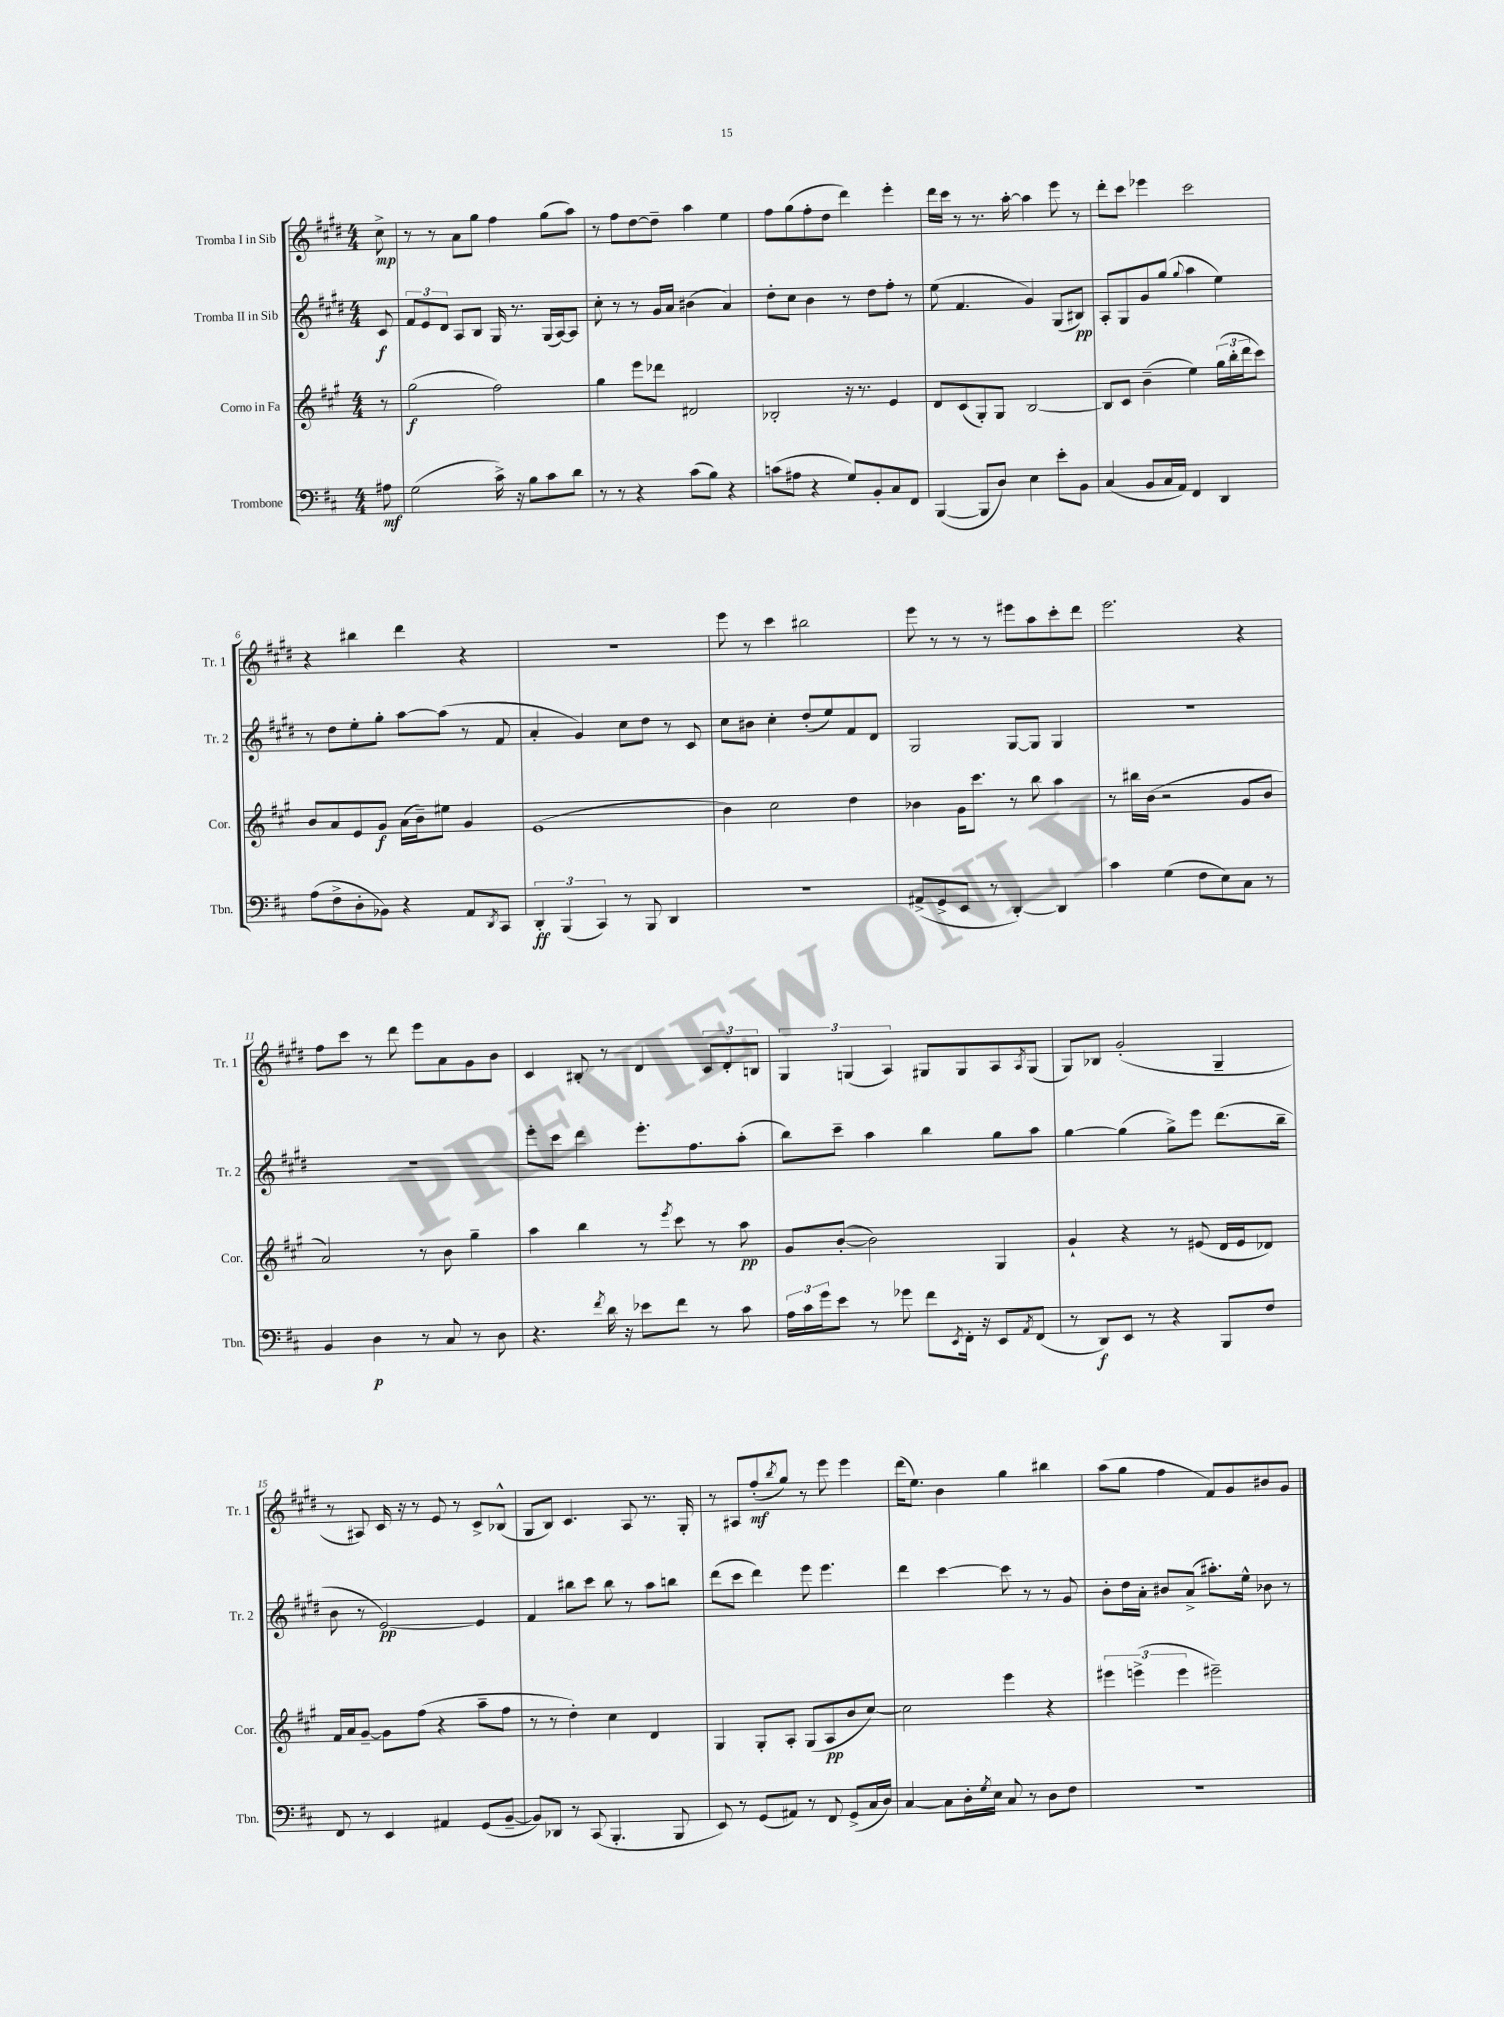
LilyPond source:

<<
\new StaffGroup <<
\new Staff = "s0" \with { instrumentName = "Tromba I in Sib" shortInstrumentName = "Tr. 1" } {
    \clef treble \key e \major \numericTimeSignature \time 4/4 \partial 8
    cis''8->\mp |
    r8 r8 a'8 gis''8 fis''4 gis''8( a''8) |
    r8 fis''8 dis''8~ dis''8-- a''4 e''4 |
    fis''8 gis''8( fis''8-. dis''8 dis'''4) e'''4-. |
    dis'''16 cis'''16 r8 r8. a''16~-. a''4 e'''8 r8 |
    dis'''8-. cis'''8 ees'''4 cis'''2 |
    r4 bis''4 dis'''4 r4 |
    R1 |
    e'''8 r8 cis'''4 bis''2 |
    e'''8 r8 r8 r8 eis'''8 a''8 cis'''8-. dis'''8 |
    e'''2. r4 |
    fis''8 cis'''8 r8 dis'''8 e'''8 a'8 gis'8 b'8 |
    cis'4 bis8-. r8 dis'4 \tuplet 3/2 { cis'8 dis'8-. b8 } |
    \tuplet 3/2 { gis4 g4( a4) } gis8 gis8 a8 \acciaccatura { a8 } gis8( |
    gis8) bes8 gis'2-.( gis4-- |
    r8 ais8) cis'16 r16 r8 e'8 r8 cis'8-> bes8-^( |
    gis8 b8) cis'4. a8 r8. gis16-. |
    r8 ais8 fis''8-.\mf( \acciaccatura { b''8 } gis''8) r8 e'''8 e'''4 |
    dis'''16( e''8.) b'4 gis''4 bis''4 |
    a''8( gis''8 fis''4 fis'8) gis'8 bis'8 gis'8 \bar "|." |
}
\new Staff = "s1" \with { instrumentName = "Tromba II in Sib" shortInstrumentName = "Tr. 2" } {
    \clef treble \key e \major \numericTimeSignature \time 4/4 \partial 8
    cis'8\f |
    \tuplet 3/2 { fis'8 e'8 dis'8 } a8 b8 gis16 r8. gis16( a16~) a8 |
    cis''8-. r8 r8 gis'16 a'16 bis'4( a'4) |
    dis''8-. cis''8 b'4 r8 dis''8 fis''8-. r8 |
    e''8( fis'4. gis'4) gis8( bis8\pp) |
    a8-. gis8 gis'8 gis''8( \appoggiatura { gis''8 } a''4 e''4) |
    r8 dis''8 e''8-. gis''8-. a''8~ a''8( r8 fis'8 |
    a'4-. gis'4) cis''8 dis''8 r8 cis'8 |
    cis''8 bis'8 cis''4-. dis''8-.( e''8) fis'8 dis'8 |
    gis2 gis8~ gis8 gis4 |
    R1 |
    R1 |
    e'''8-. cis'''8 dis'''4 e'''8.-. fis''8. a''8-.( |
    b''8) cis'''8-- a''4 b''4 gis''8 a''8 |
    gis''4~ gis''4( gis''8->) e'''8 dis'''8.( b''16-- |
    b'8 r8 e'2~\pp) e'4 |
    fis'4 bis''8 cis'''8 bis''8 r8 a''8 b''8 |
    dis'''8( cis'''8 dis'''4) e'''8 e'''4. |
    dis'''4 cis'''4~ cis'''8 r8 r8 gis'8 |
    b'8-. dis''16 a'16-. bis'8 a'8->( ais''8.-.) e''16-^ bes'8 r8 \bar "|." |
}
\new Staff = "s2" \with { instrumentName = "Corno in Fa" shortInstrumentName = "Cor." } {
    \clef treble \key a \major \numericTimeSignature \time 4/4 \partial 8
    r8 |
    gis''2\f( fis''2) |
    gis''4 e'''8 des'''8 dis'2 |
    bes2-. r16 r8. e'4 |
    d'8 cis'8( gis8-.) gis8 b2~ |
    b8 cis'8 b'4--( e''4) \tuplet 3/2 { gis''16( b''16-. d'''16 } cis'''8) |
    b'8 a'8 e'8 gis'8\f a'16( b'16--) eis''8 gis'4 |
    e'1( |
    b'4) cis''2 d''4 |
    bes'4 gis'16 cis'''8. r8 b''8 a''4 |
    r8 bis''16 b'16( r2 gis'8 b'8 |
    a'2) r8 b'8 gis''4-- |
    a''4 b''4 r8 \acciaccatura { e'''8 } cis'''8 r8 a''8\pp |
    gis'8 b'8~-.( b'2) gis4 |
    gis'4-! r4 r8 eis'8( d'16 eis'16 des'8) |
    fis'16 a'16 gis'8~-- gis'8 fis''8( r4 a''8-- fis''8 |
    r8 r8 d''4-.) cis''4 d'4 |
    gis4 gis8-. a8-. gis8( a8\pp b'8 cis''8~) |
    cis''2 e'''4 r4 |
    \tuplet 3/2 { eis'''4 e'''4->( e'''4 } eis'''2--) \bar "|." |
}
\new Staff = "s3" \with { instrumentName = "Trombone" shortInstrumentName = "Tbn." } {
    \clef bass \key d \major \numericTimeSignature \time 4/4 \partial 8
    ais8\mf |
    g2( cis'16->) r16 b8 cis'8 d'8 |
    r8 r8 r4 cis'8( b8) r4 |
    c'8( ais8 r4 g8) b,8-. cis8 fis,8 |
    b,,4~( b,,8 d8) e4 e'8-. b,8 |
    cis4( b,8 cis16 a,16) fis,4 d,4 |
    a8( fis8-> d8-. bes,8) r4 a,8 \acciaccatura { d,8 } cis,8 |
    \tuplet 3/2 { d,4-.\ff b,,4( cis,4) } r8 b,,8 d,4 |
    R1 |
    ais,8->( g,8-> e,8 r8 d,4~-.) d,4 |
    cis'4 g4( fis8 e8) cis8 r8 |
    b,4 d4\p r8 cis8 r8 d8 |
    r4. \acciaccatura { fis'8 } d'16 r16 ees'8 fis'8 r8 cis'8 |
    \tuplet 3/2 { a16 cis'16 g'16 } e'8 r8 ges'8 fis'8 \acciaccatura { e,8 } fis,16-. r16 e,8 \acciaccatura { a,8 } fis,8( |
    r8 d,8\f) e,8 r8 r4 b,,8 fis8 |
    fis,8 r8 e,4 ais,4 g,8( b,8~-- |
    b,8) des,8 r8 cis,8( b,,4.-. b,,8 |
    e,8) r8 g,8( ais,8) r8 fis,8 g,8->( cis16 d16) |
    cis4~ cis8 d16-. \acciaccatura { g8 } e16 cis8 r8 d8 fis8 |
    R1 \bar "|." |
}
>>
>>
